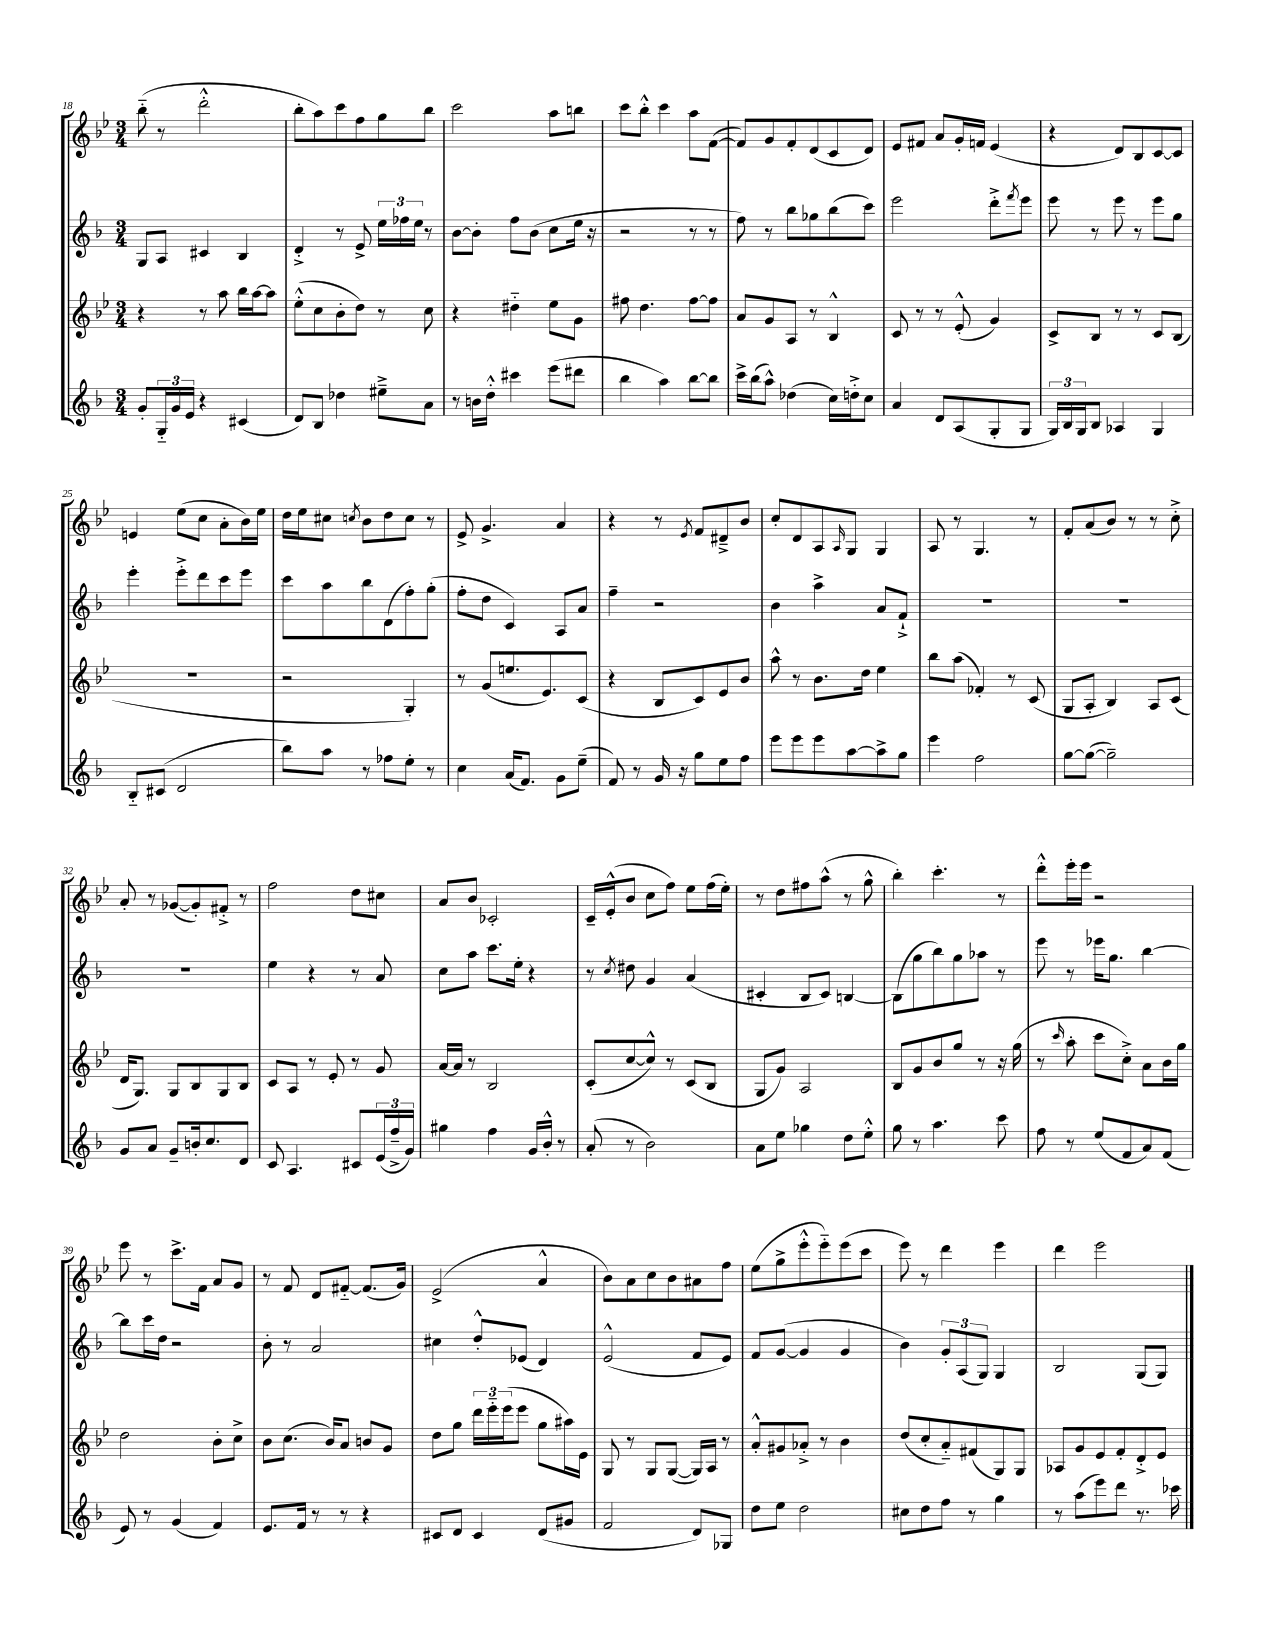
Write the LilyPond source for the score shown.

<<
\new StaffGroup <<
\new Staff = "s0" {
    \clef treble \key bes \major \numericTimeSignature \time 3/4
    bes''8-_( r8 d'''2-.-^ |
    bes''8-. a''8) c'''8 f''8 g''8 bes''8 |
    c'''2 a''8 b''8 |
    c'''8 bes''8-.-^ c'''4 a''8 f'8~( |
    f'8) g'8 f'8-. d'8( c'8 d'8) |
    ees'8 fis'8 a'8 g'16-. f'16 ees'4( |
    r4 d'8) bes8 c'8~ c'8 |
    e'4 ees''8( c''8 a'8-. bes'16) ees''16 |
    d''16 ees''16 cis''8 \acciaccatura { c''8 } bes'8 d''8 c''8 r8 |
    ees'8-> g'4.-> a'4 |
    r4 r8 \acciaccatura { ees'8 } f'8 dis'8---> bes'8 |
    c''8-. d'8 a8 \grace { a16 } g8 g4 |
    a8 r8 g4. r8 |
    f'8-. a'8( bes'8) r8 r8 c''8-.-> |
    a'8-. r8 ges'8~( ges'8-.) fis'8-.-> r8 |
    f''2 d''8 cis''8 |
    a'8 bes'8 ces'2-. |
    c'16-- ees'16-.-^( bes'8 c''8 f''8) ees''8 f''16( ees''16-.) |
    r8 d''8 fis''8 a''8-^( r8 g''8-^ |
    bes''4-.) c'''4.-. r8 |
    d'''8-.-^ ees'''16-. ees'''16 r2 |
    ees'''8 r8 c'''8.-> f'16 a'8 g'8 |
    r8 f'8 d'8 fis'8~-_ fis'8.( g'16) |
    ees'2->( a'4-^ |
    bes'8) a'8 c''8 bes'8 ais'8 f''8 |
    ees''8( g''8-> ees'''8-.-^ ees'''8-_) ees'''8( c'''8 |
    ees'''8) r8 d'''4 ees'''4 |
    d'''4 ees'''2 \bar "|." |
}
\new Staff = "s1" {
    \clef treble \key f \major \numericTimeSignature \time 3/4
    g8 a8 cis'4 bes4 |
    d'4-.-> r8 e'8-> \tuplet 3/2 { e''16 fes''16 e''16 } r8 |
    bes'8~ bes'8-. f''8 bes'8( c''8 e''16 r16 |
    r2 r8 r8 |
    f''8) r8 bes''8 ges''8 bes''8( c'''8) |
    e'''2 d'''8-.-> \acciaccatura { f'''8 } e'''8 |
    e'''8 r8 e'''8 r8 e'''8 g''8 |
    e'''4-. e'''8-.-> d'''8 c'''8 e'''8 |
    c'''8 a''8 bes''8 d'8( f''8-.) g''8-.( |
    f''8-. d''8 c'4) a8 a'8 |
    f''4-- r2 |
    bes'4 a''4-> a'8 f'8-!-> |
    R2. |
    R2. |
    R2. |
    e''4 r4 r8 a'8 |
    c''8 a''8 c'''8. e''16-. r4 |
    r8 \acciaccatura { c''8 } dis''8 g'4 a'4( |
    cis'4-. bes8 cis'8) b4~ |
    b8( g''8 bes''8) g''8 aes''8 r8 |
    e'''8 r8 ees'''16 g''8. bes''4~ |
    bes''8 c'''16 d''16 r2 |
    bes'8-. r8 a'2 |
    cis''4 d''8-.-^ ees'8( d'4) |
    e'2-^( f'8 e'8) |
    f'8 g'8~( g'4 g'4 |
    bes'4) \tuplet 3/2 { g'8-. a8( g8) } g4 |
    bes2 g8( g8) \bar "|." |
}
\new Staff = "s2" {
    \clef treble \key bes \major \numericTimeSignature \time 3/4
    r4 r8 a''8 bes''16 a''16~ a''8 |
    ees''8-.-^( c''8 bes'8-. d''8) r8 c''8 |
    r4 dis''4-_ ees''8 g'8 |
    fis''8 d''4. fis''8~ fis''8 |
    a'8 g'8 a8 r8 bes4-^ |
    c'8 r8 r8 ees'8-.-^( g'4) |
    c'8-> bes8 r8 r8 c'8 bes8( |
    R2. |
    r2 g4-.) |
    r8 g'8( e''8. ees'8.) c'8( |
    r4 bes8 c'8) ees'8 bes'8 |
    a''8-^ r8 bes'8. d''16 ees''4 |
    bes''8 a''8( fes'4-.) r8 c'8( |
    g8 a8-. bes4) a8 c'8( |
    d'16 g8.) g8 bes8 g8 bes8 |
    c'8 a8 r8 ees'8-. r8 g'8 |
    a'16~ a'16 r8 bes2 |
    c'8-.( c''8~ c''8-^) r8 c'8( bes8 |
    g8 g'8) a2 |
    bes8 g'8 bes'8 g''8 r8 r16 g''16( |
    r8 \grace { c'''16 } a''8-. c'''8 c''8-.->) a'8 bes'16 g''16 |
    d''2 bes'8-. c''8-> |
    bes'8 c''8.( bes'16) a'8 b'8 g'8 |
    d''8 g''8 \tuplet 3/2 { d'''16 ees'''16-_ ees'''16( } ees'''8 g''8 ais''16) ees'16 |
    g8 r8 g8 g8~( g16) a16 r8 |
    a'8-.-^ gis'8 aes'8-.-> r8 bes'4 |
    d''8( c''8-. a'8-_) fis'8( g8) g8 |
    aes8 g'8 ees'8 f'8-. d'8-.-> ees'8 \bar "|." |
}
\new Staff = "s3" {
    \clef treble \key f \major \numericTimeSignature \time 3/4
    g'8-. \tuplet 3/2 { g16-_ g'16 e'16 } r4 cis'4( |
    d'8) bes8 des''4 eis''8---> a'8 |
    r8 b'16 d''16-.-^ cis'''4 e'''8( dis'''8 |
    bes''4 a''4) bes''8~ bes''8 |
    c'''16-> bes''16( a''8-^) des''4( c''16) d''16-.-> c''8 |
    a'4 d'8 a8( g8-. g8 |
    \tuplet 3/2 { g16) bes16 g16 } bes8 aes4 g4 |
    bes8-_ cis'8( d'2 |
    bes''8) a''8 r8 fes''8 e''8-. r8 |
    c''4 a'16( f'8.) g'8 e''8--( |
    f'8) r8 g'16 r16 g''8 e''8 f''8 |
    e'''8 e'''8 e'''8 a''8~ a''8-> g''8 |
    e'''4 f''2 |
    g''8~ g''8~( g''2--) |
    g'8 a'8 g'8-- b'16-. c''8. d'8 |
    c'8 a4. cis'8 \tuplet 3/2 { e'16( f''16---> g'16) } |
    gis''4 f''4 g'16 bes'16-.-^ r8 |
    a'8-.( r8 bes'2) |
    a'8 e''8 ges''4 d''8 e''8-.-^ |
    g''8 r8 a''4. c'''8 |
    f''8 r8 e''8( f'8 a'8) f'8( |
    e'8) r8 g'4( f'4) |
    e'8. f'16 r8 r8 r4 |
    cis'8 d'8 cis'4 d'8( gis'8 |
    f'2 d'8) ges8 |
    d''8 e''8 d''2 |
    cis''8 d''8 f''8 r8 g''4 |
    r8 a''8( e'''8) d'''8 r8. ces'''16 \bar "|." |
}
>>
>>
\layout { \context { \Score currentBarNumber = #18 } }
